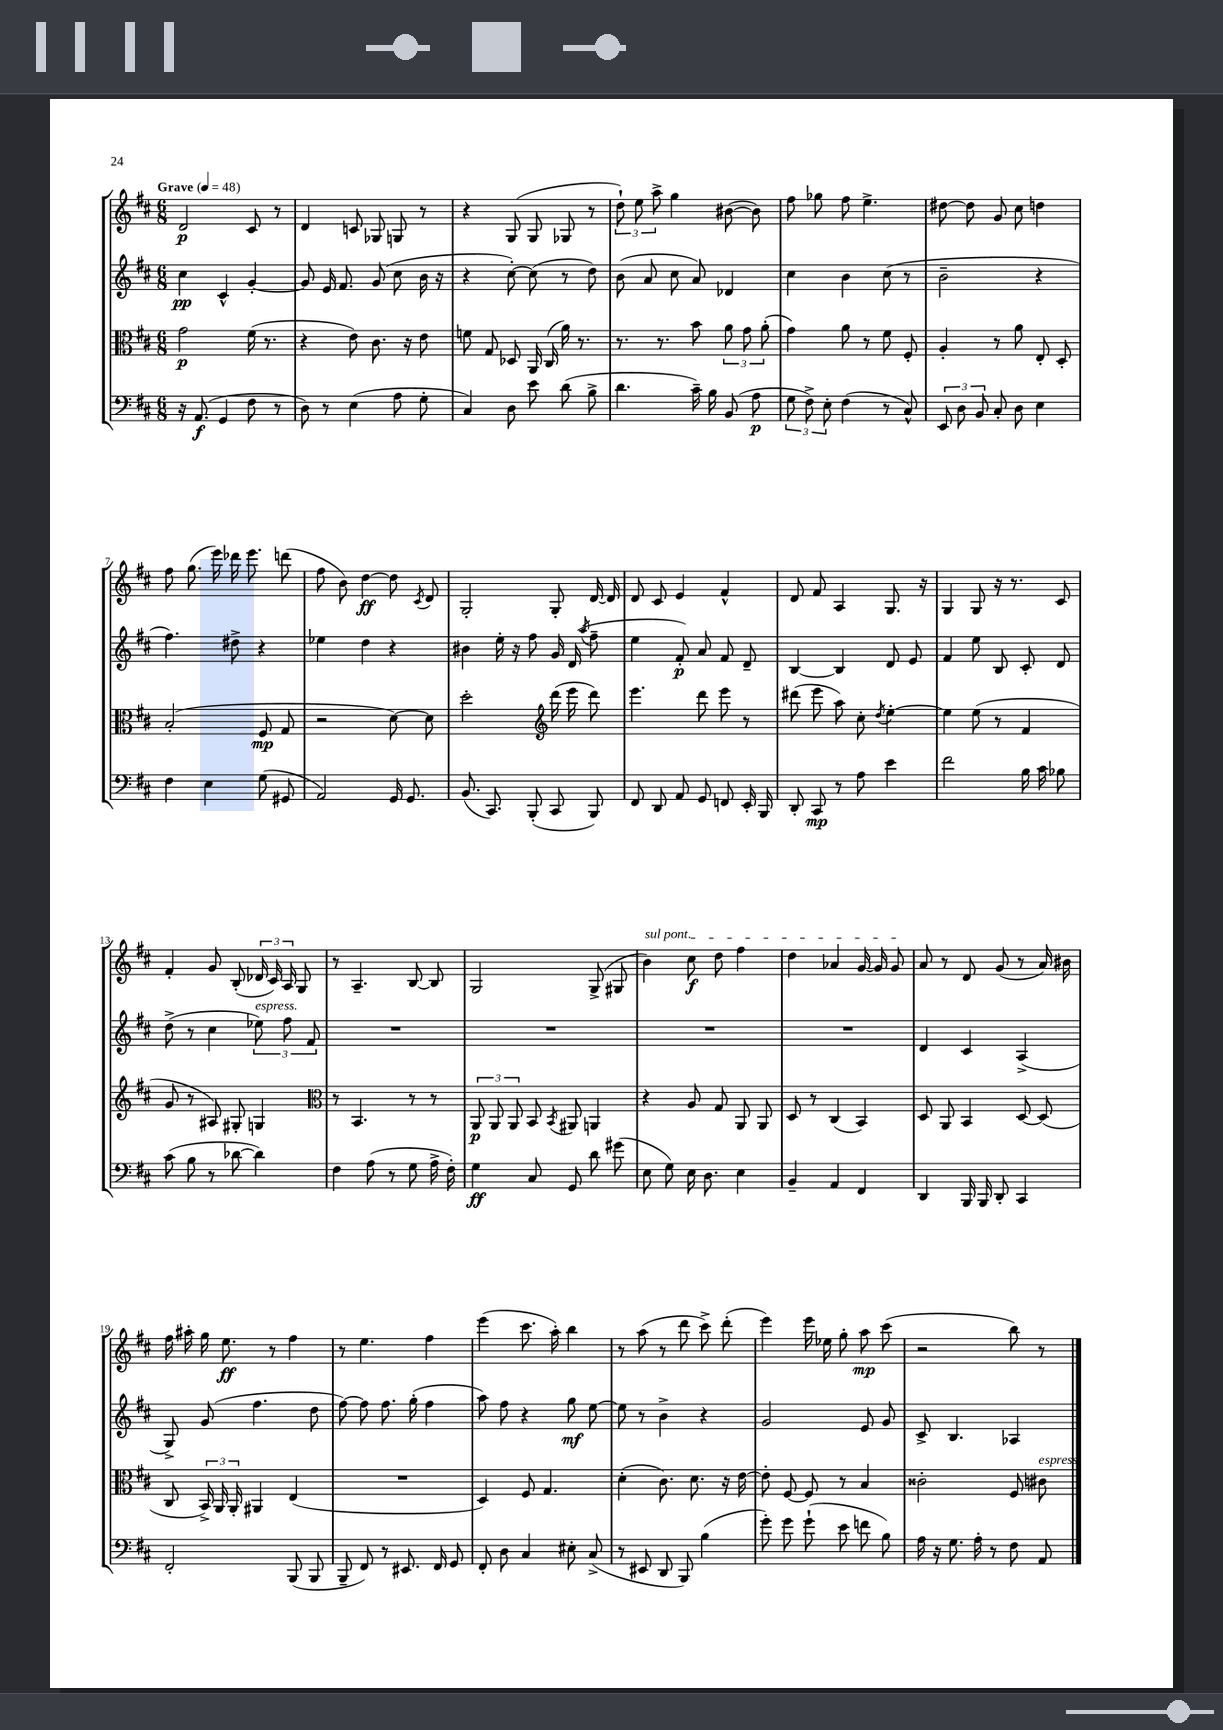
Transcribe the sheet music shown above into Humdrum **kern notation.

**kern	**kern	**kern	**kern
*staff4	*staff3	*staff2	*staff1
*clefF4	*clefC3	*clefG2	*clefG2
*k[f#c#]	*k[f#c#]	*k[f#c#]	*k[f#c#]
*M6/8	*M6/8	*M6/8	*M6/8
*MM48	*MM48	*MM48	*MM48
16r	2g	4cc#	2d
(8.AA	.	.	.
4GG	.	4c#^^	.
8F#	(16f#	[4g'	8c#
.	8.r	.	.
8r	.	.	8r
=	=	=	=
8D)	4r	8g]	4d
8r	.	16e	.
.	.	8.f#	.
(4E	8e)	.	8c
.	8.c#	(8g	8G-
8A	.	8cc#	8G
.	16r	.	.
8G'	8e	16b	8r
.	.	16r	.
=	=	=	=
4C#)	8f	4r	4r
.	8G	.	.
8D	8D-	[8cc#')	(8G
8e	16AA	(8cc#]	8G
.	(16C#	.	.
(8d	16a)	8r	8G-
.	8.r	.	.
8B^	.	8dd)	8r
=	=	=	=
4.d	8.r	(8b	12dd`)
.	.	.	12ee
.	.	8a	.
.	.	.	12aa^
.	8.r	.	.
.	.	8cc#	4gg
16c#~)	8b	8a)	.
16B	.	.	.
(8BB	12a	4d-	([8b#
.	12g	.	.
8A	.	.	8b#])
.	(12a'	.	.
=	=	=	=
12G	4g)	4cc#	8ff#
12F#^)	.	.	.
.	.	.	8gg-
12E'	.	.	.
(4F#	8a	4b	8ff#
.	8r	.	4.ee^
8r	8f#	(8cc#	.
8C#^^)	8F#'	8r	.
=	=	=	=
12EE	4A'	2b~	[8dd#
12D	.	.	.
.	.	.	8dd#]
12BB	.	.	.
8C#'	8r	.	8g
8D	8a	.	8cc#
4E	8E'	4r	4dd
.	8D'	.	.
=	=	=	=
4F#	(2B'	4.ff#)	8ff#
.	.	.	(8.gg
4E	.	.	.
.	.	.	16eee)
.	.	8dd#^	16ddd-
.	.	.	8.eee
(8G	8F#	4r	.
8GG#	8G	.	(8ddd
=	=	=	=
2AA)	2r	4ee-	8ff#
.	.	.	8b)
.	.	4dd	[4dd
16GG	[8d)	4r	8dd]
8.GG	.	.	.
.	.	.	8qc#
.	8d]	.	8d
=	=	=	=
(8.BB	2dd'	4b#	2G'
8.CC#)	.	.	.
.	.	16ee'	.
.	.	16r	.
(8BBB'	.	8ff#	.
*	*clefG2	*	*
8CC#	(16ddd	16g	8G'
.	16eee	(16d	.
.	.	8qaa	.
8BBB)	8ddd)	8ff#~	[16d
.	.	.	16d]
=	=	=	=
8FF#	4.eee	4ee	8d
8DD	.	.	8c#
8AA	.	8f#')	4e
8GG	8ddd	8a	.
8FF	8eee	8f#	4f#^^
16EE'	8r	8d~	.
16BBB	.	.	.
=	=	=	=
8DD'	(8ddd#	[4B	8d
8CC#	8eee	.	8f#
8r	8aa)	4B]	4A
8A	8cc#'	.	.
.	8qdd	.	.
4e	[4ee'	8d	8.G
.	.	8e	.
.	.	.	16r
=	=	=	=
2f#	4ee]	4f#	4G
.	(8ee	8ee	8G
.	8r	8B	16r
.	.	.	8.r
16B	4f#	8c#'	.
16c#	.	.	.
8B-	.	8d	8c#
=	=	=	=
(8c#	8g	(8dd^	4f#'
8B	8r	8r	.
8r	8A#)	4cc#	8g
[8d-	8G#'	.	(8B'
4d-])	4G	12ee-)	24d-
.	.	.	24c#)
.	.	12ff#	24A
.	.	.	8G
.	.	12f#	.
=	=	=	=
*	*clefC3	*	*
4F#	8r	2.r	8r
.	4.BB	.	4.A~
(8A	.	.	.
8r	.	.	.
8G	8r	.	[8B
16A^	8r	.	8B]
16F#')	.	.	.
=	=	=	=
4G	12AA	2.r	2G
.	12AA	.	.
.	12AA	.	.
8C#	8BB	.	.
.	8qBB	.	.
8GG	8AA#	.	.
8d	4AA	.	(8G^
(8g#	.	.	8G#
=	=	=	=
8E	4r	2.r	4b)
8G)	.	.	.
16E	8A	.	8cc#
8.D	.	.	.
.	8G	.	8dd
4E	8AA	.	4ff#
.	8AA	.	.
=	=	=	=
4BB~	8D	2.r	4dd
.	8r	.	.
4AA	(4C#	.	4a-
4FF#	4BB)	.	[16g
.	.	.	16g]
.	.	.	8g
=	=	=	=
4DD	8D	4d	8a
.	8AA	.	8r
16BBB	4BB	4c#	8d
16BBB	.	.	.
8DD'	.	.	(8g
4CC#	[8D	(4A^	8r
.	(8D]	.	16a)
.	.	.	16b#
=	=	=	=
2FF#'	8C#	8G^)	16ff#
.	.	.	16aa#'
.	24BB^)	(8g	16gg
.	24AA	.	.
.	.	.	8.ee
.	24AA'	.	.
.	4AA#	4.ff#	.
.	.	.	8r
(8BBB	(4E	.	4ff#
8BBB	.	8dd	.
=	=	=	=
8BBB~	2.r	[8ff#)	8r
8FF#)	.	8ff#]	4.ee
8r	.	8.ff#	.
8.EE#	.	.	.
.	.	(16gg'	.
.	.	4ff#	4ff#
16FF#	.	.	.
8GG	.	.	.
=	=	=	=
8FF#'	4D)	8aa)	(4eee
8D	.	8ff#	.
4C#	8F#	4r	8.ccc#
.	4.G	.	.
.	.	.	16aa')
8E#'	.	8gg	4bb
(8C#^	.	[8ee	.
=	=	=	=
8r	(4d'	8ee]	8r
8EE#	.	8r	(8aa
8DD	8.c#)	4b^	8r
8BBB)	.	.	8ddd
.	8.d	.	.
(4B	.	4r	8ccc#^)
.	16r	.	(8ddd'
.	[16e	.	.
=	=	=	=
8g')	8e']	2g	4eee)
8g	[8F#	.	.
(8g`	8F#]	.	16eee
.	.	.	16ee-
8e	8r	.	8gg'
8f	4B	8e	8aa
8B)	.	8g	(8ccc#
=	=	=	=
16A	2c##'	8c#^	2r
16r	.	.	.
8.G	.	4.B	.
16A'	.	.	.
8r	.	.	.
8F#	8F#	4A-	8bb)
8AA	8c#	.	8r
==	==	==	==
*-	*-	*-	*-
